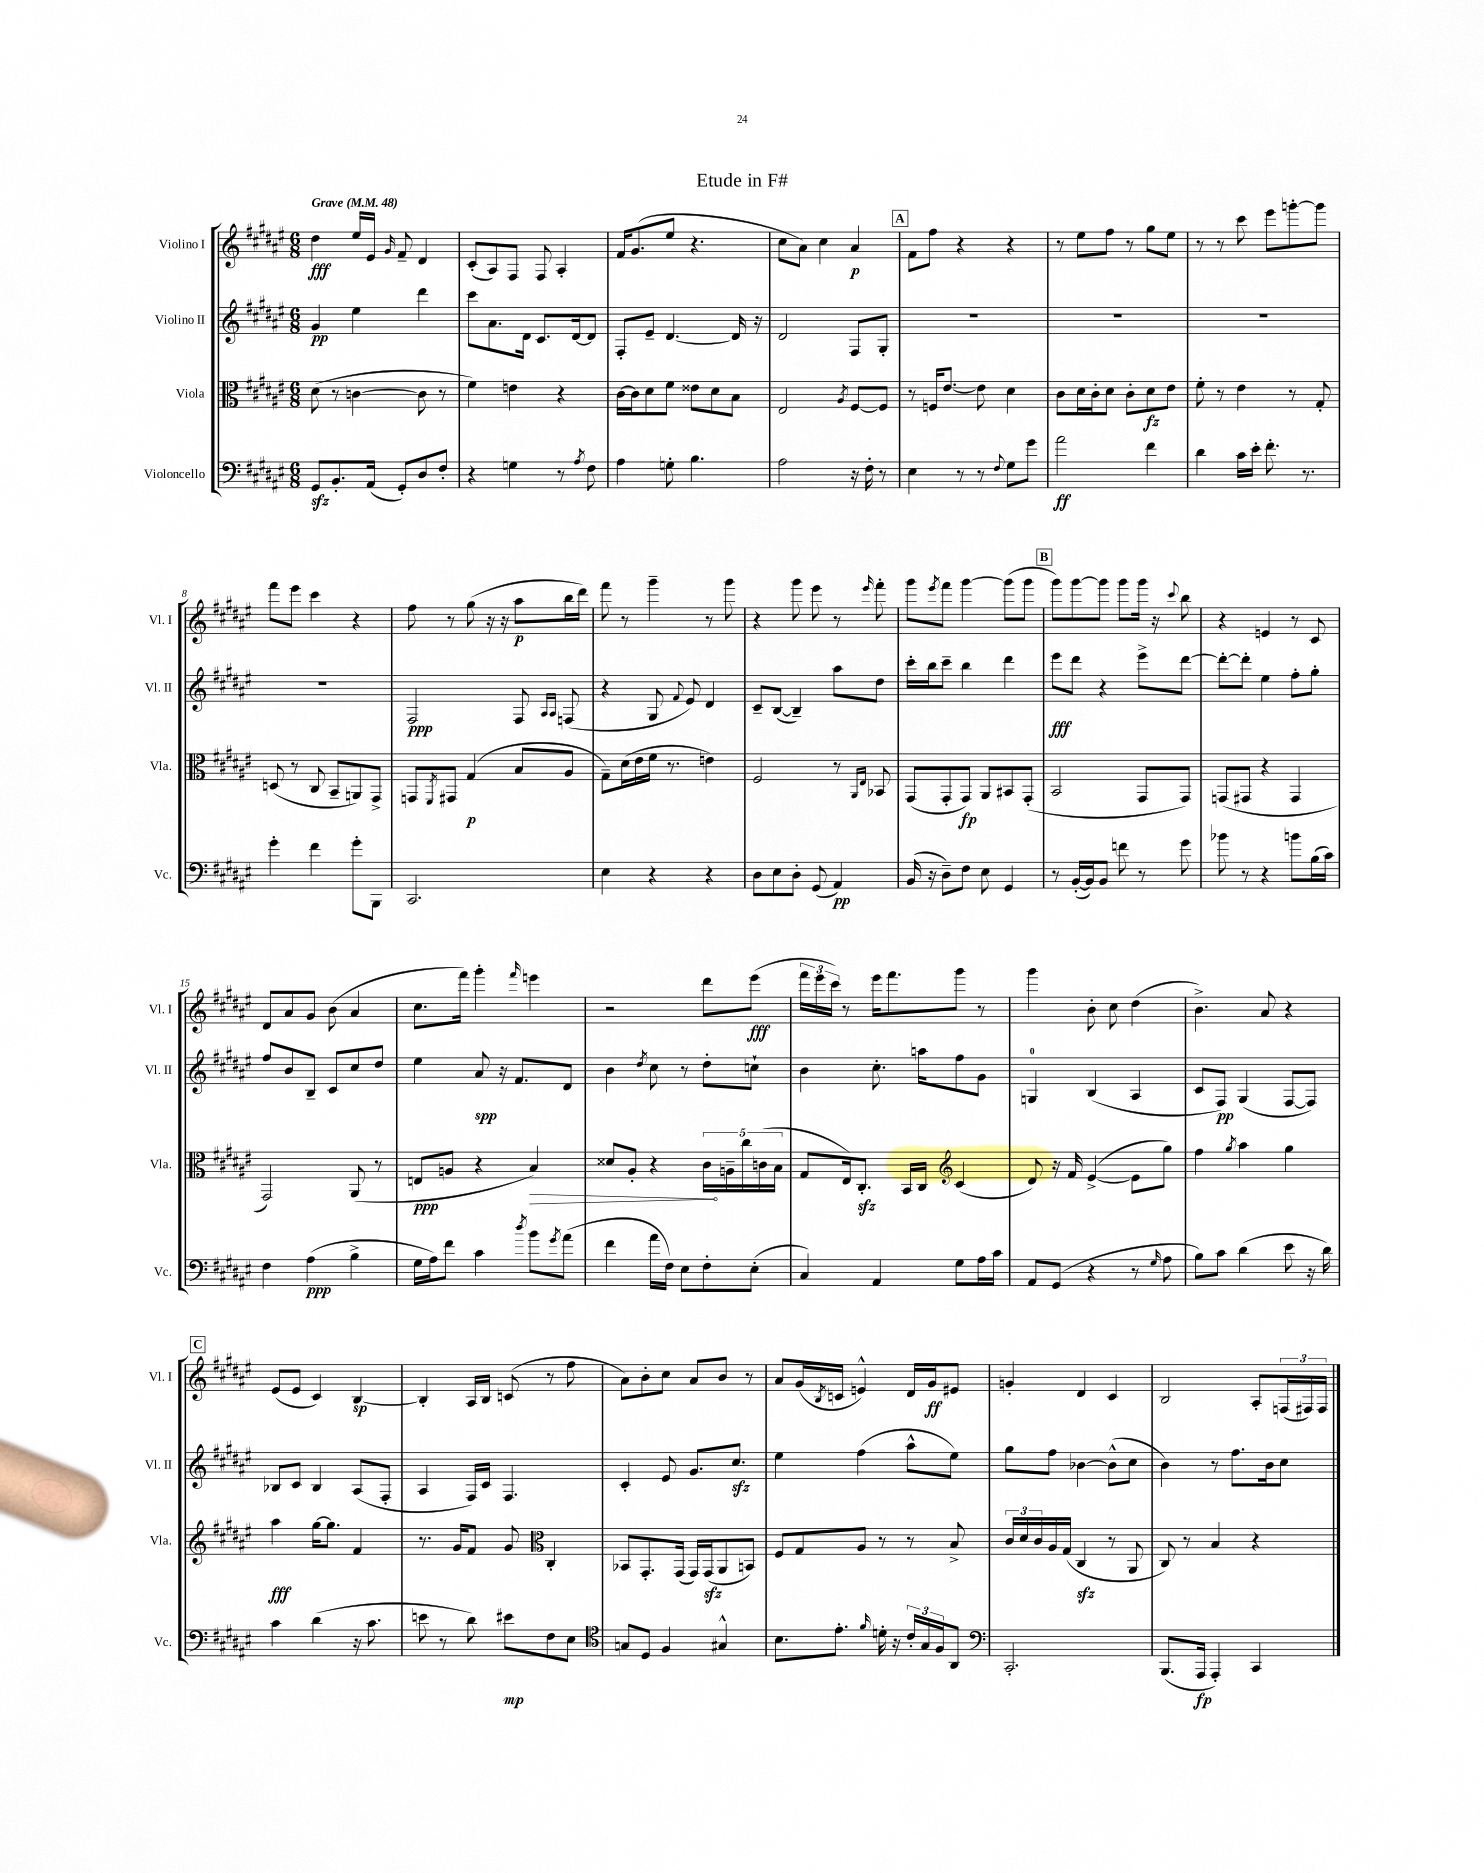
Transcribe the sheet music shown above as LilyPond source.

\header { title = "Etude in F#" }
<<
\new StaffGroup <<
\new Staff = "s0" \with { instrumentName = "Violino I" shortInstrumentName = "Vl. I" } {
    \clef treble \key fis \major \numericTimeSignature \time 6/8 \tempo "Grave" 4 = 48
    dis''4\fff eis''16 eis'16 \grace { gis'16 } fis'8-- dis'4 |
    cis'8-.( ais8) fis8 fis8 ais4-. |
    fis'16 gis'8.( eis''8 r4. |
    cis''8 ais'8) cis''4 ais'4\p |
    \mark \markup { \box "A" } fis'8 fis''8 r4 r4 |
    r8 eis''8 fis''8 r8 gis''8 eis''8 |
    r8 r8 cis'''8 eis'''8 g'''8~-. g'''8 |
    fis'''8 eis'''8 cis'''4 r4 |
    fis''8 r8 gis''8( r16 r16 ais''8\p b''16 dis'''16) |
    fis'''8 r8 gis'''4-- r8 gis'''8 |
    r4 gis'''8 eis'''8 r8 \grace { eis'''16 } fis'''8-. |
    gis'''8 \acciaccatura { eis'''8 } fis'''8 gis'''4~ gis'''8( gis'''8 |
    \mark \markup { \box "B" } gis'''8) gis'''8~ gis'''8 gis'''8 gis'''16 r16 \appoggiatura { cis'''8 } b''8 |
    r4 e'4 r8 cis'8 |
    dis'8 ais'8 gis'8 b'8( ais'4 |
    cis''8. fis'''16) gis'''4-. \grace { fis'''16 } e'''4 |
    r2 dis'''8 eis'''8\fff( |
    \tuplet 3/2 { fis'''16 eis'''16 cis'''16) } r8 eis'''16 fis'''8. gis'''8 r8 |
    gis'''4 b'8-. cis''8 dis''4( |
    b'4.->) ais'8 r4 |
    \mark \markup { \box "C" } eis'8( eis'8 cis'4) b4~\sp |
    b4-. ais16 b16 c'8( r8 fis''8 |
    ais'8) b'8-. cis''8 ais'8 b'8 r8 |
    ais'8 gis'16( \acciaccatura { b8 } c'16 e'4-^) dis'16 gis'16\ff eis'8 |
    g'4-. dis'4 cis'4 |
    b2 ais8-. \tuplet 3/2 { f16( fis16) fis16 } \bar "|." |
}
\new Staff = "s1" \with { instrumentName = "Violino II" shortInstrumentName = "Vl. II" } {
    \clef treble \key fis \major \numericTimeSignature \time 6/8
    gis'4\pp eis''4 dis'''4 |
    cis'''8 ais'8. dis'16 cis'8. dis'16~ dis'8 |
    fis8-. eis'8-- dis'4.~ dis'16 r16 |
    dis'2 fis8 gis8-. |
    \mark \markup { \box "A" } R2. |
    R2. |
    R2. |
    R2. |
    fis2\ppp fis8 \grace { ais16 ais16 } f8( |
    r4 gis8 \appoggiatura { fis'8 } eis'8) dis'4 |
    cis'8-- b8~( b4--) ais''8 dis''8 |
    cis'''16-. b''16 cis'''8-- b''4 dis'''4 |
    \mark \markup { \box "B" } eis'''8\fff dis'''8 r4 eis'''8-> dis'''8~ |
    dis'''8~-. dis'''8-. eis''4 fis''8-. gis''8-. |
    fis''8 b'8 b8-- cis'8 cis''8 dis''8 |
    eis''4 ais'8\spp r16 fis'8. dis'8 |
    b'4 \acciaccatura { dis''8 } cis''8 r8 dis''8-. c''8-! |
    b'4 cis''8.-. a''16 fis''8 gis'8 |
    g4-0 b4( ais4 |
    cis'8 fis8\pp) gis4( fis8~ fis8) |
    \mark \markup { \box "C" } bes8 cis'8 bes4 ais8( fis8-. |
    ais4 fis16) cis'16 fis4. |
    cis'4-. eis'8 gis'8. cis''8.\sfz |
    eis''4 fis''4( ais''8-^ eis''8) |
    gis''8 fis''8 bes'4~ bes'8-^( cis''8 |
    b'4) r8 fis''8. b'16 cis''8 \bar "|." |
}
\new Staff = "s2" \with { instrumentName = "Viola" shortInstrumentName = "Vla." } {
    \clef alto \key fis \major \numericTimeSignature \time 6/8
    dis'8( r8 c'4~ c'8 r8 |
    fis'4) e'4 r4 |
    cis'16~ cis'16 dis'8 fis'8 eisis'8 dis'8 b8 |
    eis2 \acciaccatura { ais8 } fis8~ fis8 |
    \mark \markup { \box "A" } r8 f16 eis'8.~ eis'8 dis'4 |
    cis'8 dis'16 cis'16-. dis'8 cis'8-. dis'8\fz eis'8 |
    fis'8-. r8 eis'4 r8 gis8-. |
    d8( r8 cis8 b,8-- a,8) gis,8-> |
    g,8 \acciaccatura { fis,8 } gis,8 gis4\p( b8 ais8 |
    gis8--) dis'16( eis'16 fis'16 r8. e'4) |
    fis2 r8 \grace { ais,16 eis16 } bes,8 |
    gis,8( gis,8-. gis,8\fp) ais,8 bis,8 gis,8-.( |
    \mark \markup { \box "B" } b,2 gis,8 gis,8) |
    g,8( gis,8 r4 gis,4 |
    gis,2) ais,8( r8 |
    e8\ppp a8 r4 \once \override Hairpin.circled-tip = ##t b4\>) |
    disis'8 ais8-. r4 \tuplet 5/4 { cis'16\! a16-- cis''16 c'16( b16 } |
    gis8 eis16) cis8.-.\sfz b,16 cis16 \clef treble cis'4( |
    dis'8) r16 fis'16 eis'4~->( eis'8 gis''8) |
    fis''4 \acciaccatura { gis''8 } ais''4 gis''4 |
    \mark \markup { \box "C" } ais''4\fff gis''16~ gis''8. fis'4 |
    r8. gis'16 fis'8 gis'8 \clef alto cis4-. |
    bes,8 gis,8.-. gis,16( gis,16) gis,16\sfz( ais,8 b,8) |
    fis8 gis8 ais8 r8 r8 b8-> |
    \tuplet 3/2 { cis'16 dis'16 cis'16 } ais16 gis16( cis4\sfz r8 ais,8 |
    cis8) r8 b4 r4 \bar "|." |
}
\new Staff = "s3" \with { instrumentName = "Violoncello" shortInstrumentName = "Vc." } {
    \clef bass \key fis \major \numericTimeSignature \time 6/8
    gis,8\sfz b,8.-. ais,16( gis,8-.) dis8 fis8-. |
    r4 g4 r8 \acciaccatura { ais8 } fis8 |
    ais4 g8-. b4. |
    ais2 r16 fis16-. r8 |
    \mark \markup { \box "A" } eis4 r8 r8 \appoggiatura { fis8 } gis8 gis'8 |
    ais'2\ff fis'4 |
    dis'4 cis'16 eis'16-. fis'8.-. r8. |
    gis'4-. fis'4 gis'8-. b,,8 |
    cis,2. |
    eis4 r4 r4 |
    dis8 eis8 dis8-. gis,8( ais,4\pp) |
    b,16( r16 dis8--) fis8 eis8 gis,4 |
    \mark \markup { \box "B" } r8 b,16~-.( b,16) b,8 f'8 r8 gis'8 |
    bes'8 r8 r4 b'8 b16( cis'16) |
    fis4 ais4\ppp( b4-> |
    gis16 ais16) fis'8 cis'4 \acciaccatura { dis''8 } b'8 \acciaccatura { gis'8 } ais'8( |
    fis'4 ais'16 fis16) eis8 fis8-. eis8-.( |
    cis4) ais,4 gis8 ais16 cis'16 |
    ais,8 gis,8( r4 r8 \grace { gis16 } ais8 |
    b8) cis'8 dis'4( eis'8 r16 dis'16) |
    \mark \markup { \box "C" } cis'4 dis'4( r16 cis'8. |
    e'8 r8 dis'8) eis'8\mp fis8 eis8 |
    \clef tenor g8 dis8 fis4 gis4-^ |
    b8. eis'8.-. \grace { fis'16 } d'16-. r16 \tuplet 3/2 { cis'16-. gis16 fis16 } ais,8 |
    \clef bass cis,2.-. |
    b,,8.( ais,,16\fp ais,,4-.) cis,4 \bar "|." |
}
>>
>>
